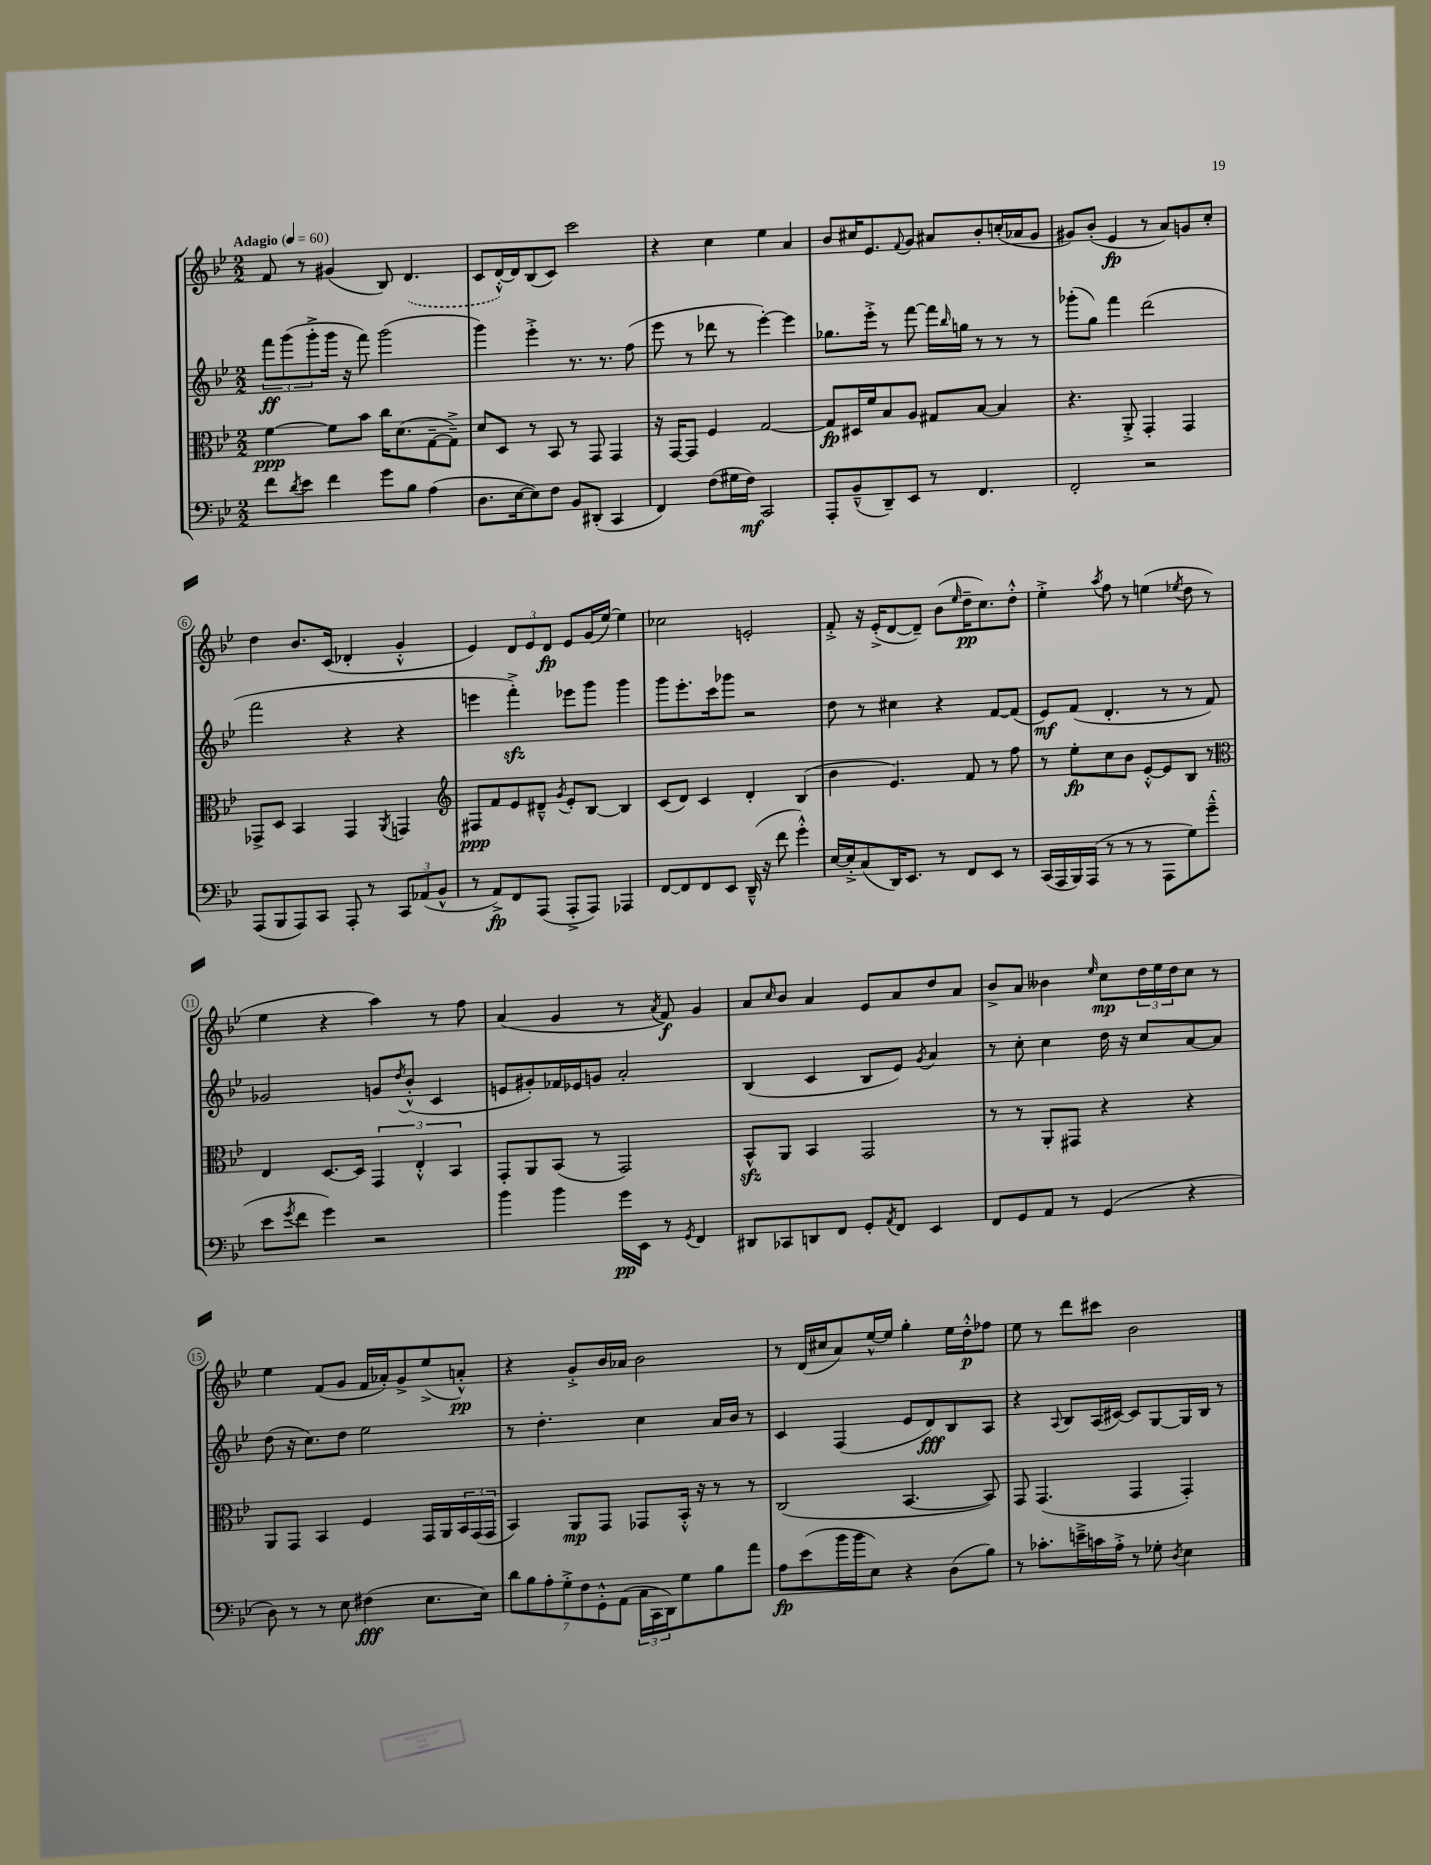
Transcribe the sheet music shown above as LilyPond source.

<<
\new StaffGroup <<
\new Staff = "s0" {
    \clef treble \key bes \major \numericTimeSignature \time 2/2 \tempo "Adagio" 4 = 60
    f'8 r8 gis'4( bes8) \once \slurDashed d'4.( |
    c'8 d'16~-.-^) d'16 bes8( c'8) c'''2 |
    r4 c''4 ees''4 a'4 |
    bes'8 cis''16 ees'8. \appoggiatura { f'8 } g'8 ais'8 bes'8-. c''16-.( aes'16 g'8 |
    gis'8) bes'8-.( ees'4\fp r8 a'8) g'8 c''8-. |
    d''4 bes'8. c'16( des'4-. g'4-.-^ |
    ees'4) \tuplet 3/2 { d'8 ees'8 d'8\fp } ees'8 g'16( ees''16~) ees''4 |
    ces''2 e'2-. |
    f'8-.-> r16 ees'16-.->( d'8~ d'8--) bes'8( \grace { ees''16 } d''16--\pp c''8.) d''8-.-^ |
    ees''4-.-> \acciaccatura { a''8 } f''8 r8 e''4( \acciaccatura { ees''8 } d''8 r8 |
    ees''4 r4 a''4) r8 f''8 |
    a'4( g'4 r8 \acciaccatura { a'8 } f'8\f) g'4 |
    a'8 \grace { c''16 } bes'8 a'4 ees'8 a'8 d''8 a'8 |
    bes'8-> a'8 beses'4 \grace { ees''16 } c''8\mp \tuplet 3/2 { d''16 ees''16 d''16 } c''8 r8 |
    ees''4 f'8( g'8 f'16 aes'16-.) g'8-> ees''8->( a'8-.-^\pp) |
    r4 g'8-.-> bes'16 aes'16 bes'2 |
    r8 d'16( cis''16 a'8) ees''16~-^ ees''16 g''4-. ees''16 d''16-.-^\p fes''8 |
    ees''8 r8 d'''8 cis'''8 bes'2 \bar "|." |
}
\new Staff = "s1" {
    \clef treble \key bes \major \numericTimeSignature \time 2/2
    \tuplet 3/2 { f'''8\ff g'''8( g'''8-.-> } g'''16 r16 f'''8) g'''2( |
    g'''4) ees'''4-.-> r8. r8. f''8( |
    ees'''8 r8 des'''8 r8 ees'''4~-.) ees'''4 |
    ges''8. ees'''16-.-> r8 f'''8~ f'''16 \grace { bes''16 } g''16 r8 r8 r8 |
    ges'''8-.( g''8) f'''4 d'''2( |
    f'''2 r4 r4 |
    e'''4 f'''4-.->\sfz) ees'''8 g'''8 g'''4 |
    g'''8 ees'''8.-. c'''16 ges'''8 r2 |
    d''8 r8 cis''4 r4 f'8~ f'8( |
    ees'8\mf) f'8( d'4.-. r8 r8 f'8) |
    ges'2 g'8 \acciaccatura { d''8 } bes'8-.-^( c'4 |
    e'8 gis'8-.) fes'16 ees'16 g'8 a'2-. |
    bes4( c'4 bes8 ees'8) \acciaccatura { g'8 } a'4 |
    r8 c''8-. c''4 d''16 r16 c''8 a'8~ a'8 |
    d''8( r16 c''8.) d''8 ees''2 |
    r8 d''4.-. c''4 a'16 bes'16 r8 |
    c'4 f4( ees'8 d'8\fff) bes8 a8 |
    r4 \appoggiatura { a8 } bes8 a16( cis'16~) cis'8 g8~ g16 bes16 r8 \bar "|." |
}
\new Staff = "s2" {
    \clef alto \key bes \major \numericTimeSignature \time 2/2
    f'4~\ppp f'8 bes'8 c''16 d'8.( g8~-- g8--->) |
    d'8 d8 r8 bes,8 r8 g,8 g,4 |
    r16 g,16~ g,8 f4 g2~ |
    g8\fp dis16 f'16 bes8 a8 gis8 bes8~ bes4 |
    r4. a,8-.-> g,4-. g,4 |
    ges,8-> d8 bes,4 ges,4 \acciaccatura { a,8 } g,4 |
    \clef treble fis8\ppp f'8 ees'8 dis'8---^ \acciaccatura { g'8 } ees'8-. bes8~ bes4 |
    c'8( d'8) c'4 d'4-. bes4( |
    bes'4 ees'4.) f'8 r8 f''8 |
    r8 ees''8-.\fp c''8 bes'8 ees'8~-.-^ ees'8 bes8 r8 |
    \clef alto ees4 d8.~ d16 \tuplet 3/2 { g,4 ees4-.-^ bes,4 } |
    g,8-. a,8 bes,8( r8 g,2) |
    bes,8-^\sfz a,8 bes,4 g,2 |
    r8 r8 a,8-. gis,8 r4 r4 |
    a,8 g,8 bes,4 f4 g,16 a,16 \tuplet 3/2 { bes,16 g,16( g,16 } |
    bes,4) a,8\mp g,8 ges,8 bes,16-.-^ r16 r8 r8 |
    c2( bes,4.~ bes,8) |
    g,8 g,4.( g,4 g,4-.) \bar "|." |
}
\new Staff = "s3" {
    \clef bass \key bes \major \numericTimeSignature \time 2/2
    f'8 \acciaccatura { d'8 } ees'8 f'4 g'8 bes8 a4( |
    d8. ees16~ ees8) f8 bes,8 dis,8-.( c,4 |
    f,4) f8( gis16 f16\mf) c,2 |
    a,,8-. bes,8---^( d,8--) ees,8 r8 f,4. |
    f,2-. r2 |
    a,,8( bes,,8 a,,8) c,8 a,,8-. r8 \tuplet 3/2 { c,8 aes,8( bes,8-^ } |
    r8 a,8->\fp) f,8 a,,8( a,,8-.-> a,,8) aes,,4 |
    f,8~ f,8 f,8 ees,8 d,16---^( r16 f'8 g'4-.-^) |
    ees16~ ees16-.-> c8( d,16) ees,8. r8 f,8 ees,8 r8 |
    c,16( a,,16 bes,,16) a,,16( r8 r8 r8 a,,8 g8) g'8---^( |
    ees'8 \acciaccatura { g'8 } f'8 g'4) r2 |
    bes'4 bes'4 g'16\pp ees,16 r8 \acciaccatura { g,8 } f,4 |
    dis,8 ces,8 d,8 f,8 g,8-. \acciaccatura { a,8 } f,8 ees,4 |
    f,8 g,8 a,8 r8 g,4( r4 |
    d8) r8 r8 ees8 fis4\fff( ees8. ees16) |
    \tuplet 7/4 { d'8 bes8 a8-. g8-.-> f8 g,8-.-^ a,8( } \tuplet 3/2 { c16 c,16 d,16) } g8 bes8 a'8 |
    a8\fp ees'8( bes'16 bes'16 ees8) r4 d8( bes8) |
    r8 ces'8.-. e'16---> c'16 a16-.-> r8 ges8-. \acciaccatura { d8 } ees4 \bar "|." |
}
>>
>>
\layout { \context { \Score \override BarNumber.stencil = #(make-stencil-circler 0.1 0.3 ly:text-interface::print) } }
